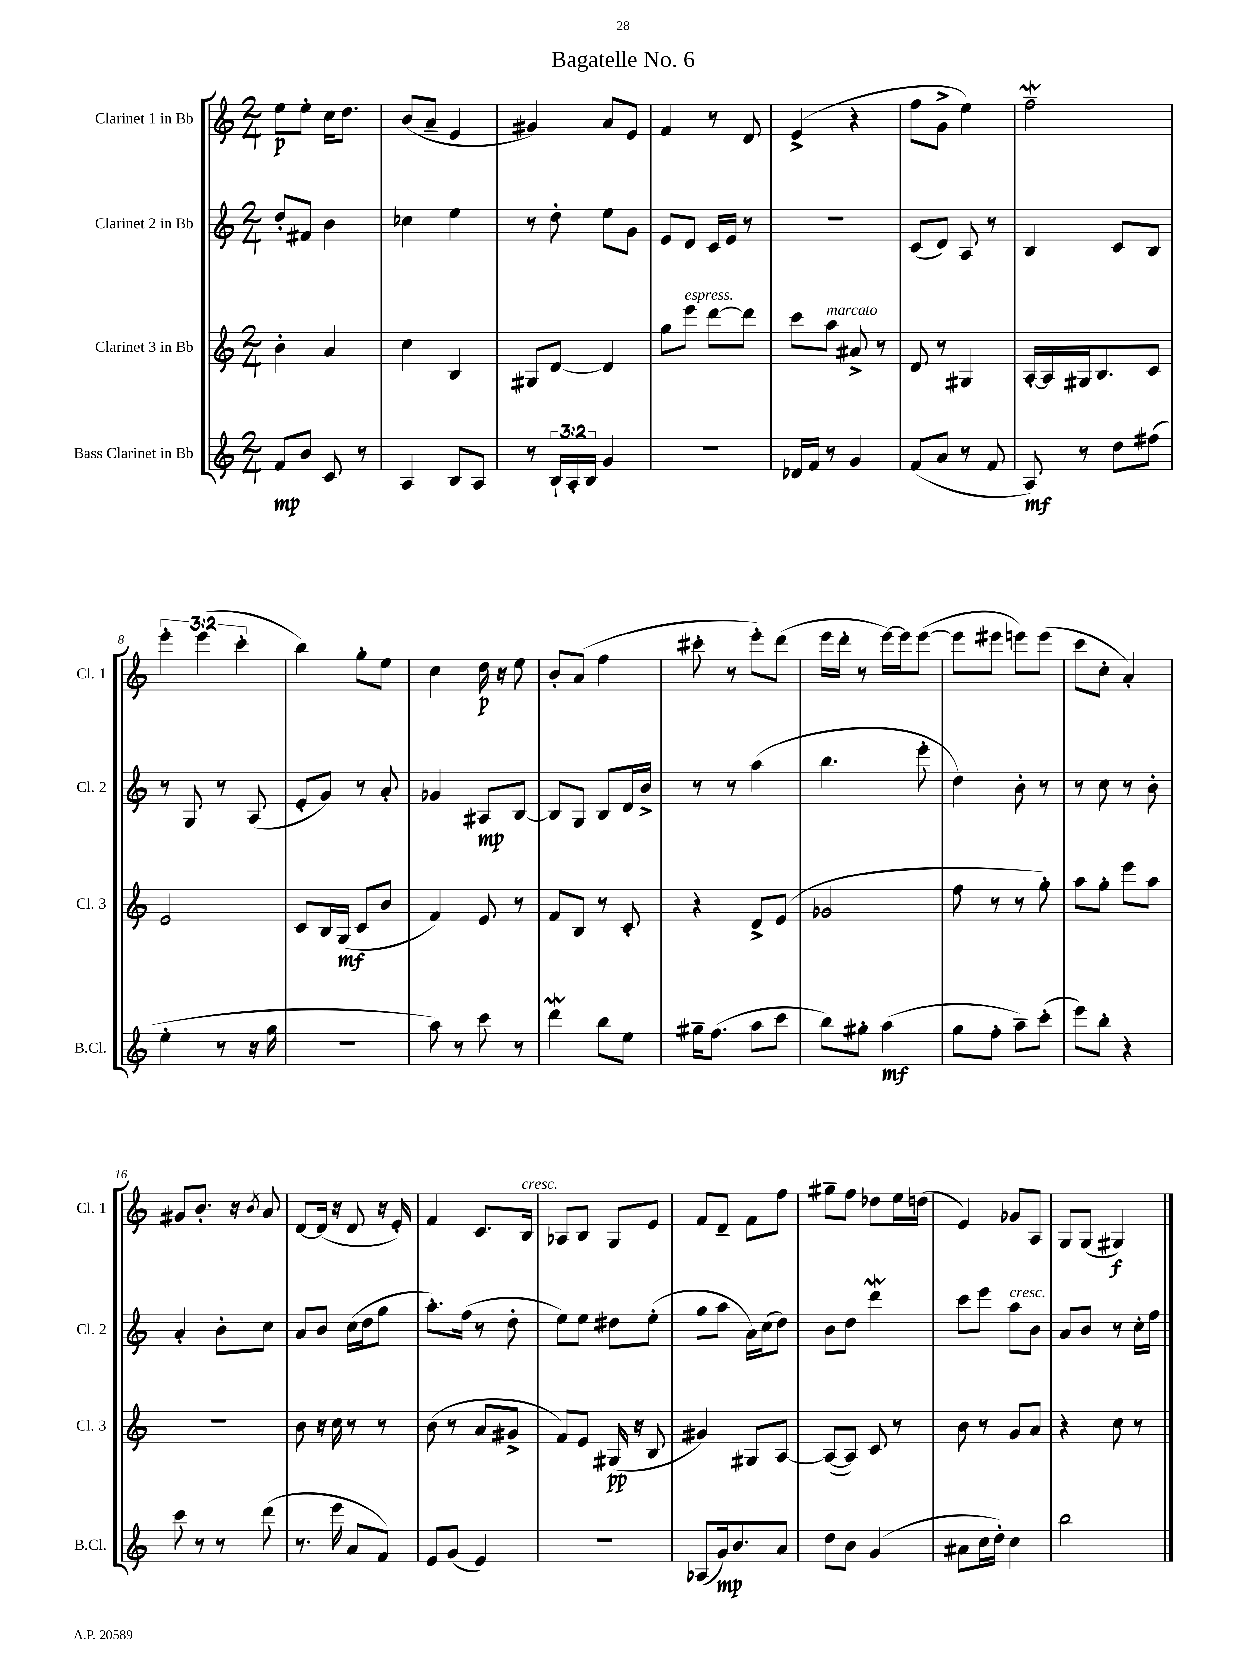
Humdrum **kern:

**kern	**kern	**kern	**kern
*staff4	*staff3	*staff2	*staff1
*clefG2	*clefG2	*clefG2	*clefG2
*k[]	*k[]	*k[]	*k[]
*M2/4	*M2/4	*M2/4	*M2/4
8f	4b'	8dd'	8ee
8b	.	8f#	8ee'
8c	4a	4b	16cc
.	.	.	8.dd
8r	.	.	.
=	=	=	=
4A	4cc	4cc-	(8b
.	.	.	8a~
8B	4B	4ee	4e
8A	.	.	.
=	=	=	=
8r	8G#	8r	4g#)
24B`	[8d	8dd'	.
24A'	.	.	.
24B	.	.	.
4g	4d]	8ee	8a
.	.	8g	8e
=	=	=	=
2r	8gg	8e	4f
.	8eee	8d	.
.	[8ddd	16c	8r
.	.	16e	.
.	8ddd]	8r	8d
=	=	=	=
16d-	8ccc	2r	(4e^
16f	.	.	.
8r	8aa	.	.
4g	8a#^	.	4r
.	8r	.	.
=	=	=	=
(8f	8d	(8c	8ff
8a	8r	8d)	8g^
8r	4G#	8A	4ee)
8f	.	8r	.
=	=	=	=
8A)	[16A'	4B	2ff~
.	16A]	.	.
8r	16G#	.	.
.	8.B	.	.
8dd	.	8c	.
(8ff#	8c	8B	.
=	=	=	=
4ee'	2e	8r	6eee'
.	.	8G	.
.	.	.	(6eee
8r	.	8r	.
.	.	.	6ccc'
16r	.	(8A	.
16gg	.	.	.
=	=	=	=
2r	8c	8e'	4bb)
.	16B	8g)	.
.	(16G	.	.
.	8c	8r	8gg'
.	8b	8a'	8ee
=	=	=	=
8aa)	4f)	4g-	4cc
8r	.	.	.
8ccc	8e	8A#	16dd
.	.	.	16r
8r	8r	[8B	8ee
=	=	=	=
4ddd	8f	8B]	8b'
.	8B	8G	(8a
8bb	8r	8B	4ff
8ee	8c'	16d	.
.	.	16b^	.
=	=	=	=
16gg#~	4r	8r	8ccc#'
(8.ff	.	.	.
.	.	8r	8r
8aa	8d^	(4aa	8eee')
8ccc	(8e	.	(8ddd
=	=	=	=
8bb)	2g-	4.bb	16eee
.	.	.	16ddd'
8gg#'	.	.	8r
(4aa	.	.	[16eee)
.	.	.	16eee]
.	.	8eee'	([8eee
=	=	=	=
8gg	8ff	4dd)	8eee]
8ff'	8r	.	8eee#
8aa~)	8r	8b'	8eee)
(8ccc'	8gg')	8r	(8eee
=	=	=	=
8eee)	8aa	8r	8ccc
8bb'	8gg'	8cc	8cc'
4r	8eee	8r	4a')
.	8aa	8b'	.
=	=	=	=
8ccc	2r	4a'	8g#
8r	.	.	8.b'
8r	.	8b'	.
.	.	.	16r
.	.	.	8qb
(8ddd	.	8cc	8a
=	=	=	=
8.r	8b	8a	[8d
.	16r	8b	(16d]
16eee	16cc	.	16r
8a	8r	(16cc	8d
.	.	16dd	.
8f)	8r	8gg	16r
.	.	.	16e')
=	=	=	=
8e	(8b	8.aa')	4f
(8g	8r	.	.
.	.	(16ff	.
4e)	8a	8r	8.c
.	8g#^	8dd'	.
.	.	.	16B
=	=	=	=
2r	8f)	8ee)	8A-
.	8e	8ee	8B
.	(16G#	8dd#	8G
.	16r	.	.
.	8B	(8ee'	8e
=	=	=	=
(8A-	4g#)	8gg	8f
16g)	.	8aa	8d~
8.b	.	.	.
.	8G#	16a)	8f
.	.	(16cc	.
8a	[8A	8dd)	8ff
=	=	=	=
8dd	(8A_	8b	8gg#~
8b	8A])	8dd	8ff
(4g	8c	4ddd	8dd-
.	8r	.	16ee
.	.	.	(16dd
=	=	=	=
8a#	8b	8ccc	4e)
16cc	8r	8eee	.
16dd')	.	.	.
4cc	8g	8aa	8g-
.	8a	8b	8A
=	=	=	=
2bb	4r	8a	8G
.	.	8b	(8G
.	8cc	8r	4G#)
.	8r	16cc'	.
.	.	16ff	.
==	==	==	==
*-	*-	*-	*-
